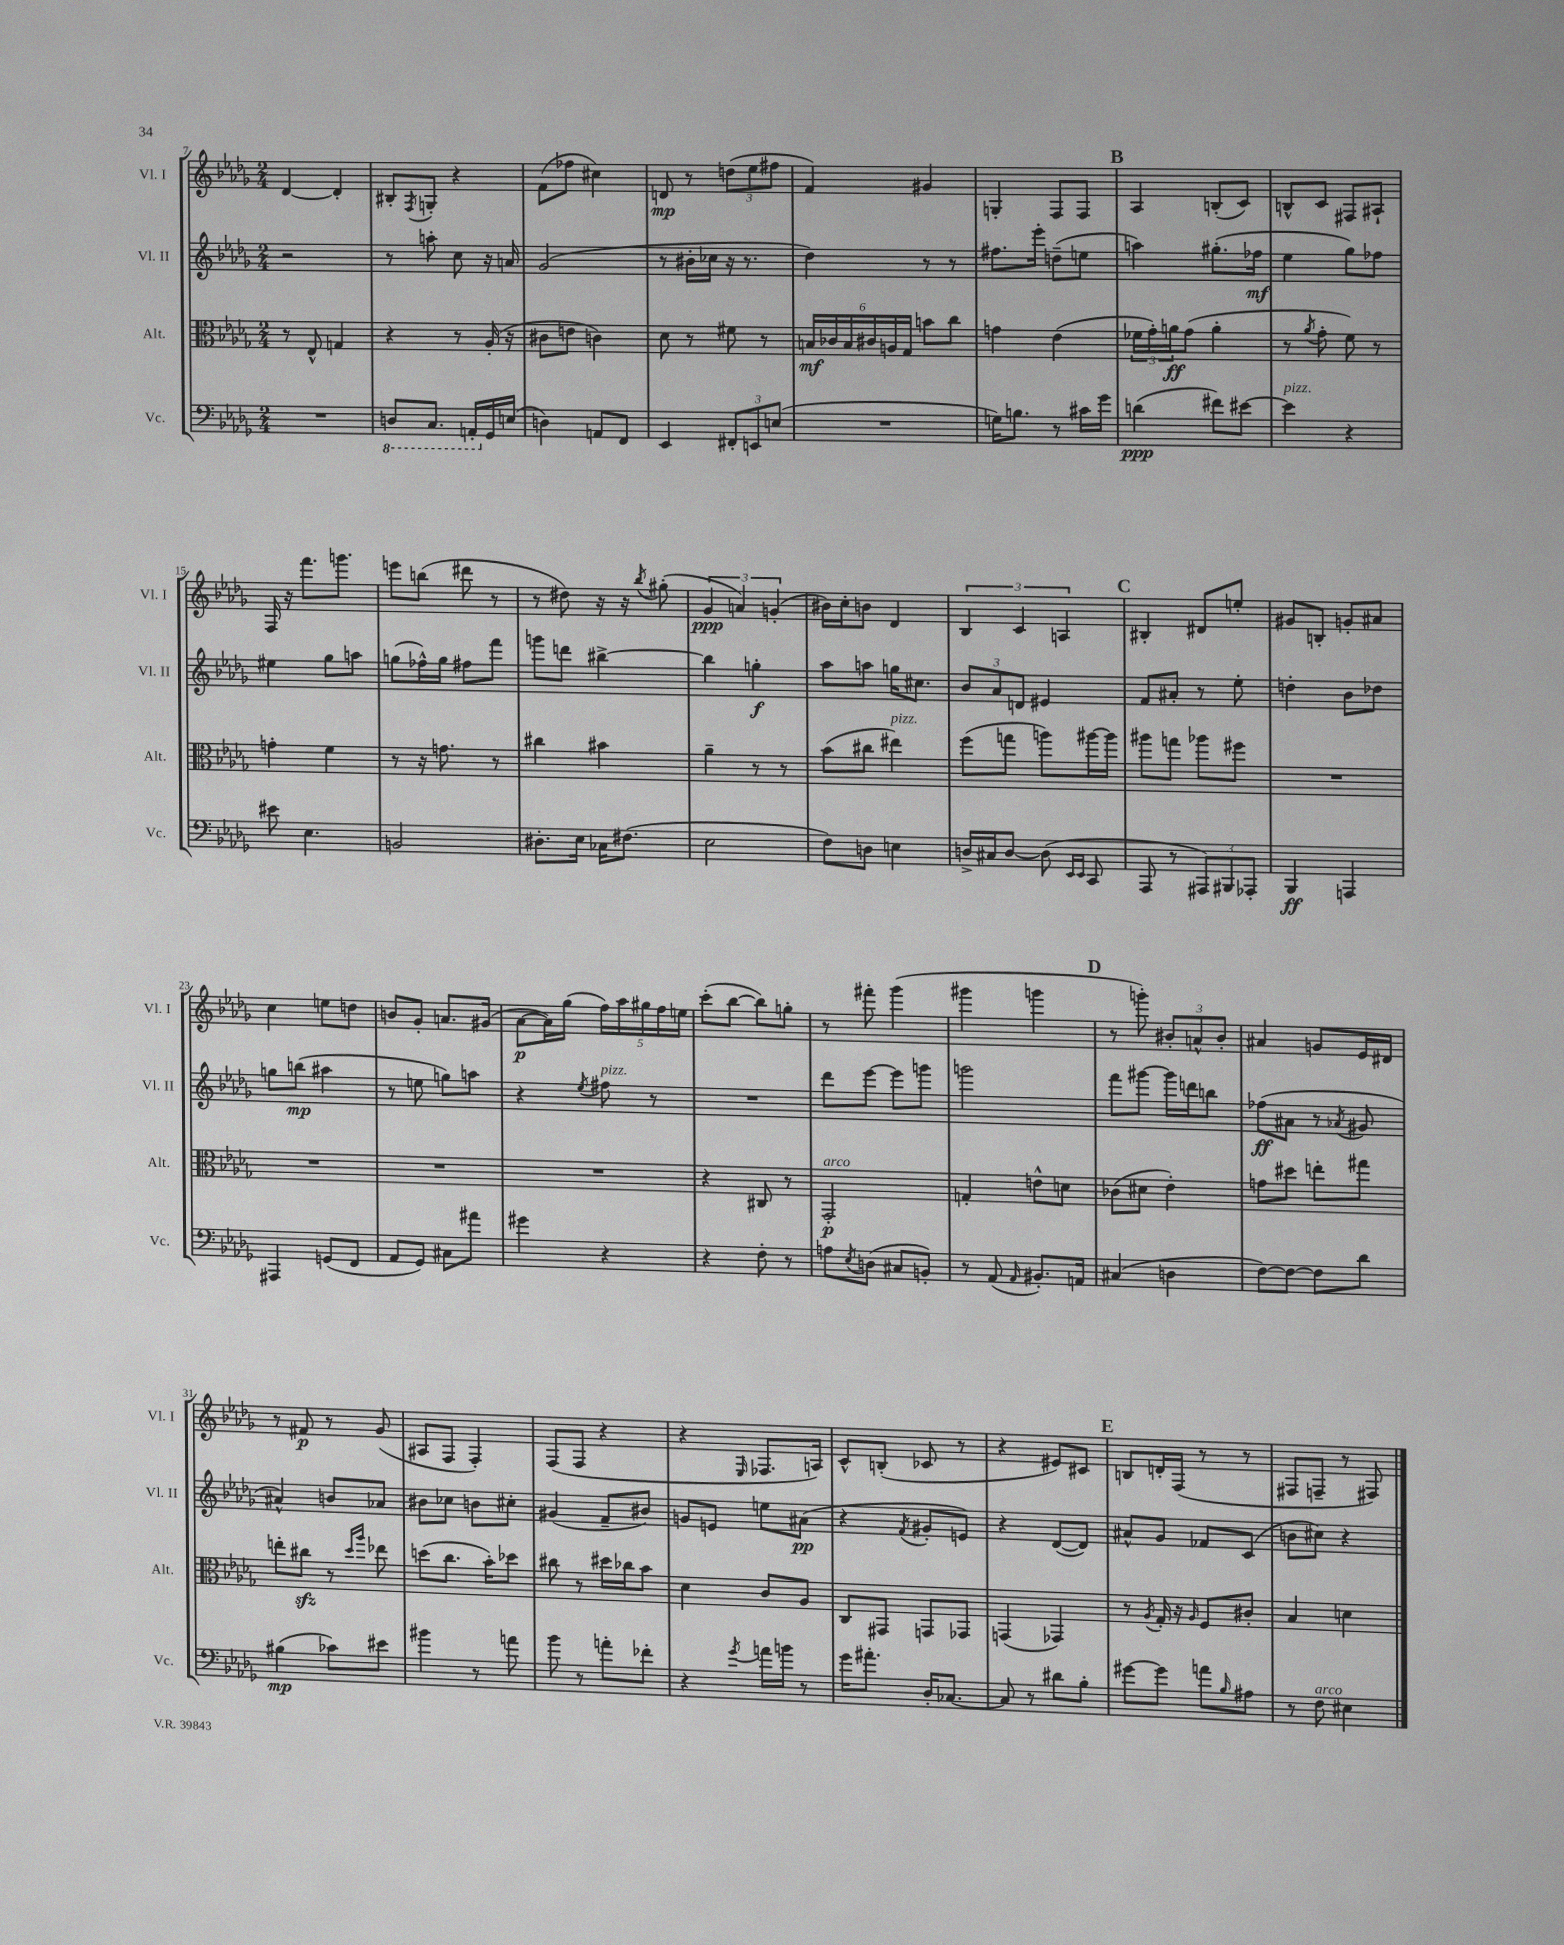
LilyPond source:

<<
\new StaffGroup <<
\new Staff = "s0" \with { instrumentName = "Vl. I" shortInstrumentName = "Vl. I" } {
    \clef treble \key des \major \numericTimeSignature \time 2/4
    des'4~ des'4-. |
    bis8-. \acciaccatura { f8 } g8-. r4 |
    f'8( fes''8 cis''4) |
    d'8\mp r8 \tuplet 3/2 { d''8( ees''8 fis''8 } |
    f'4) gis'4 |
    g4-. f8 f8 |
    \mark \markup { \bold "B" } aes4 b8-.( c'8) |
    b8-^ c'8 fis8 ais8-! |
    f16 r16 f'''8. g'''8. |
    e'''8 b''8( dis'''8 r8 |
    r8 dis''8) r16 r16 \acciaccatura { bes''8 } gis''8-.( |
    \tuplet 3/2 { ges'4\ppp a'4) g'4-.( } |
    bis'16) c''16-. b'8 des'4 |
    \tuplet 3/2 { bes4 c'4 a4 } |
    \mark \markup { \bold "C" } bis4-. dis'8 e''8-. |
    gis'8 b8-. g'8-. ais'8 |
    c''4 e''8 d''8 |
    b'8 ges'8-. a'8. gis'16( |
    aes'8~\p aes'16) ges''16( \tuplet 5/4 { f''16) aes''16 gis''16 f''16 e''16 } |
    c'''8-.( bes''8~ bes''8) g''8-. |
    r8 fis'''8-. ges'''4( |
    gis'''4 g'''4 |
    \mark \markup { \bold "D" } r8 g'''8-.) \tuplet 3/2 { bis'8-. a'8-^ bis'8-. } |
    ais'4 g'8 ees'16 dis'16 |
    r8 fis'8\p r8 ges'8( |
    ais8 f8 f4-.) |
    f8( f8 r4 |
    r4 \grace { ees16 } fes8. a16) |
    c'8-^ b8-.( ces'8 r8 |
    r4 eis'8) cis'8 |
    \mark \markup { \bold "E" } b8 d'16-. f16( r8 r8 |
    fis8 f8-- r8 fis8) \bar "|." |
}
\new Staff = "s1" \with { instrumentName = "Vl. II" shortInstrumentName = "Vl. II" } {
    \clef treble \key des \major \numericTimeSignature \time 2/4
    r2 |
    r8 a''8-. c''8 r16 a'16 |
    ges'2( |
    r8 bis'16-. ces''16 r16 r8. |
    des''4) r8 r8 |
    fis''8. ees'''16-. d''8--( e''8 |
    \mark \markup { \bold "B" } a''4) gis''8.-.( fes''16\mf |
    ees''4 ges''8) fes''8 |
    eis''4 ges''8 a''8 |
    g''8( fes''16-^) g''16 fis''8 f'''8 |
    g'''8 d'''8 bis''4~-> |
    bis''4 g''4-.\f |
    aes''8 a''8 g''16 cis''8. |
    \tuplet 3/2 { bes'8 aes'8 d'8 } eis'4 |
    \mark \markup { \bold "C" } f'8 ais'8-. r8 ees''8-. |
    d''4-. bes'8 des''8 |
    g''8 b''8\mp( ais''4 |
    r8 e''8 g''8) a''8 |
    r4 \acciaccatura { ees''8 } fis''8^\markup { \italic "pizz." } r8 |
    R2 |
    des'''8 ees'''8~ ees'''8 g'''8 |
    g'''2 |
    \mark \markup { \bold "D" } f'''8 gis'''8~ gis'''16 d'''16 b''8 |
    fes''8\ff( ais'8 r8 \acciaccatura { aes'8 } gis'8 |
    ais'4-^) b'8 aes'8 |
    bis'8 ces''8 b'8 cis''8-. |
    gis'4( f'8-- bis'8) |
    g'8 e'8 e''8 ais'8\pp( |
    r4 \acciaccatura { f'8 } gis'8-. e'8) |
    r4 des'8~( des'8) |
    \mark \markup { \bold "E" } ais'8-^ ges'8 fes'8 c'8( |
    b'8 cis''8) r4 \bar "|." |
}
\new Staff = "s2" \with { instrumentName = "Alt." shortInstrumentName = "Alt." } {
    \clef alto \key des \major \numericTimeSignature \time 2/4
    r8 ees8-^ g4 |
    r4 r8 aes16-.( r16 |
    cis'8 e'8 c'4) |
    des'8 r8 fis'8 r8 |
    \tuplet 6/4 { b16\mf ces'16 b16 cis'16 a16 ges16 } b'8 c''8 |
    g'4 ees'4( |
    \mark \markup { \bold "B" } \tuplet 3/2 { fes'16 ges'16-.) a'16\ff } ges'8( a'4-. |
    r8 \acciaccatura { aes'8 } ges'8-. f'8) r8 |
    g'4-. f'4 |
    r8 r16 g'8. r8 |
    cis''4 bis'4 |
    aes'4-- r8 r8 |
    bes'8( cis''8 eis''4^\markup { \italic "pizz." }) |
    f''8( g''8 a''8) ais''16~ ais''16 |
    \mark \markup { \bold "C" } ais''8 g''8 aes''8 fis''8 |
    R2 |
    R2 |
    R2 |
    R2 |
    r4 cis8 r8 |
    ges,2-.\p^\markup { \italic "arco" } |
    g4-. e'8-^ d'8 |
    \mark \markup { \bold "D" } ces'8( dis'8 ees'4-.) |
    g'8 dis''8 e''8-. gis''8 |
    e''8-. cis''8\sfz r8 \grace { des''16 aes''16 } ees''8 |
    d''8( c''8. bes'16-.) des''8 |
    cis''8 r8 dis''16 ces''16 bes'8 |
    des'4 c'8 aes8 |
    c8 gis,8 g,8 ges,8 |
    g,4( ges,4) |
    \mark \markup { \bold "E" } r8 \acciaccatura { aes8 } ges16-. r16 \grace { aes16 } f8 cis'8-. |
    bes4 d'4 \bar "|." |
}
\new Staff = "s3" \with { instrumentName = "Vc." shortInstrumentName = "Vc." } {
    \clef bass \key des \major \numericTimeSignature \time 2/4
    R2 |
    \ottava #-1 d,8 c,8. a,,16-. \ottava #0 ges,16 e16( |
    d4) a,8 f,8 |
    ees,4 \tuplet 3/2 { fis,8-. e,8 e8( } |
    R2 |
    g16) b8. r8 cis'16 ges'16 |
    \mark \markup { \bold "B" } d'4\ppp( fis'8) eis'8~ |
    eis'4^\markup { \italic "pizz." } r4 |
    eis'8 ees4. |
    b,2 |
    dis8.-. ees16 ces16 fis8.( |
    ees2 |
    f8) d8 e4 |
    d16-> cis16 d8~ d8( \grace { ees,16 ees,16 } c,8 |
    \mark \markup { \bold "C" } aes,,8 r8 \tuplet 3/2 { ais,,8) bis,,8 aes,,8-. } |
    bes,,4\ff a,,4 |
    ais,,4 g,8( f,8 |
    aes,8 ges,8) cis8 ais'8 |
    gis'4 r4 |
    r4 f8-. r8 |
    a8 \acciaccatura { ees8 } d8( cis8 b,8-.) |
    r8 aes,8( \grace { aes,16 } bis,8.-.) a,16 |
    \mark \markup { \bold "D" } cis4( d4 |
    f8~) f8~ f8 des'8 |
    bis4\mp( ces'8) eis'8 |
    bis'4 r8 a'8 |
    bes'8 r8 a'8-. fes'8-. |
    r4 \acciaccatura { ges'8 } a'16 b'16 r8 |
    ges'16 ais'8.-. des16-. ces8.~ |
    ces8 r8 dis'8 bes8-. |
    \mark \markup { \bold "E" } gis'8~ gis'8 a'8 \grace { bes16 } ais8 |
    r8 f8^\markup { \italic "arco" } eis4 \bar "|." |
}
>>
>>
\layout { \context { \Score currentBarNumber = #7 } }
